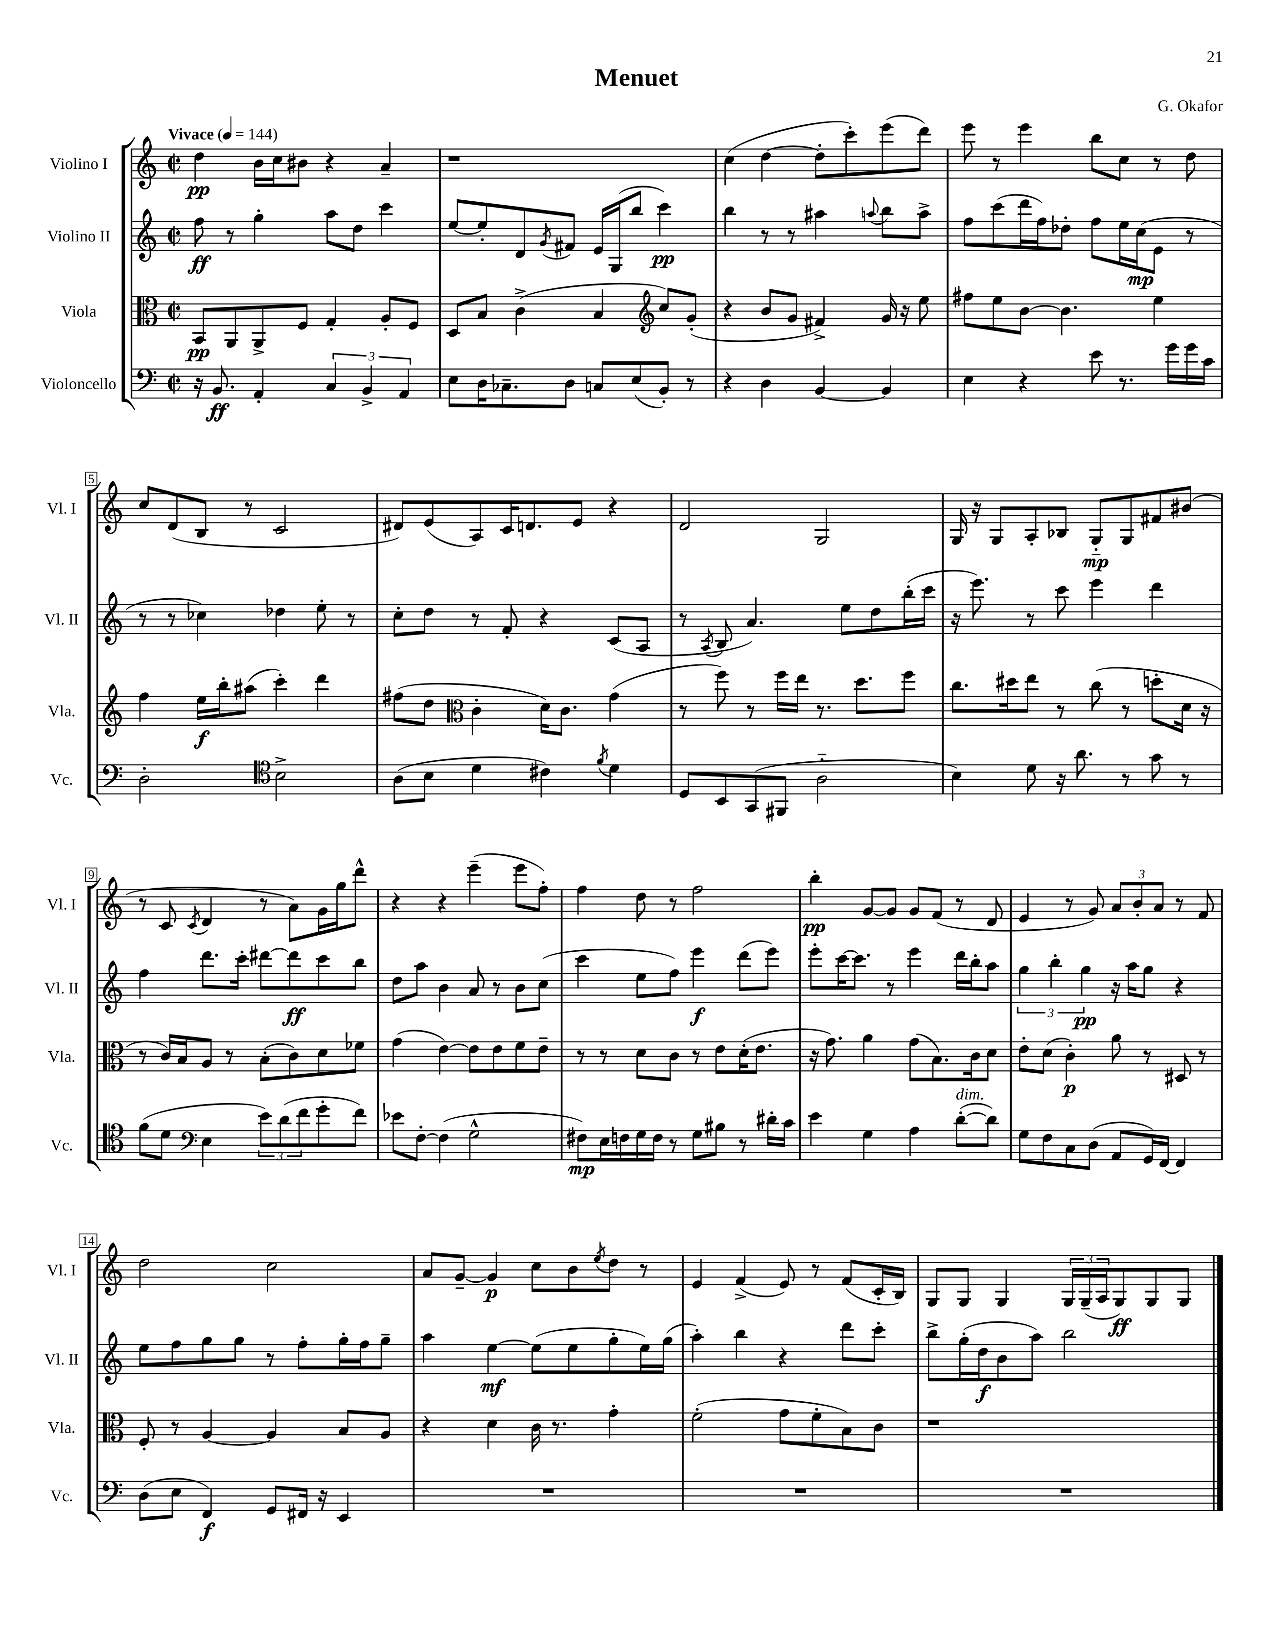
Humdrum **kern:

**kern	**kern	**kern	**kern
*staff4	*staff3	*staff2	*staff1
*clefF4	*clefC3	*clefG2	*clefG2
*k[]	*k[]	*k[]	*k[]
*M2/2	*M2/2	*M2/2	*M2/2
*met(c|)	*met(c|)	*met(c|)	*met(c|)
*MM144	*MM144	*MM144	*MM144
16r	8BB	8ff	4dd
8.BB	.	.	.
.	8AA	8r	.
4AA'	8AA^	4gg'	16b
.	.	.	16cc
.	8F	.	8b#
6C	4G'	8aa	4r
.	.	8dd	.
6BB^	.	.	.
.	8A'	4ccc	4a~
6AA	.	.	.
.	8F	.	.
=	=	=	=
8E	8D	[8ee	1r
16D	8B	8ee']	.
8.C-~	.	.	.
.	(4c^	8d	.
.	.	8qg	.
8D	.	8f#	.
8C	4B	16e	.
.	.	(16G	.
(8E	.	8bb	.
*	*clefG2	*	*
8BB')	8cc)	4ccc)	.
8r	(8g'	.	.
=	=	=	=
4r	4r	4bb	(4cc
4D	8b	8r	[4dd
.	8g	8r	.
[4BB	4f#^)	4aa#	8dd']
.	.	.	8ccc')
.	.	8qqaa	.
4BB]	16g	8bb	(8eee
.	16r	.	.
.	8ee	8aa^	8ddd)
=	=	=	=
4E	8ff#	8ff	8eee
.	8ee	(8ccc	8r
4r	[8b	16ddd	4eee
.	.	16ff)	.
.	4.b]	8dd-'	.
8e	.	8ff	8bb
8.r	.	16ee	8cc
.	.	(16cc	.
.	4ee	8e	8r
16g	.	.	.
16g	.	8r	8dd
16c	.	.	.
=	=	=	=
2D'	4ff	8r	8cc
.	.	8r	(8d
.	16ee	4cc-)	8B
.	16bb'	.	.
.	(8aa#	.	8r
*clefC4	*	*	*
2B^	4ccc')	4dd-	2c
.	4ddd	8ee'	.
.	.	8r	.
=	=	=	=
(8A	(8ff#	8cc'	8d#)
8B	8dd	8dd	(8e
*	*clefC3	*	*
4d	4c'	8r	8A)
.	.	8f'	16c
.	.	.	8.d
4c#)	16d)	4r	.
.	8.c	.	.
.	.	.	8e
8qf	.	.	.
4d	(4g	(8c	4r
.	.	8A	.
=	=	=	=
8D	8r	8r	2d
.	.	8qA	.
8BB	8ff)	8B	.
(8GG	8r	4.a)	.
8FF#	16ff	.	.
.	16ee	.	.
2A'~	8.r	.	2G
.	.	8ee	.
.	8.dd	.	.
.	.	8dd	.
.	8ff	(16bb'	.
.	.	16ccc	.
=	=	=	=
4B)	8.cc	16r	16G
.	.	8.eee)	16r
.	.	.	8G
.	16dd#	.	.
8d	8ee	8r	8A'
16r	8r	8ccc	8B-
8.a	.	.	.
.	(8cc	4eee	8G'~
8r	8r	.	8G
8g	8dd'	4ddd	8f#
8r	16d	.	(8b#
.	16r	.	.
=	=	=	=
(8f	8r	4ff	8r
8d	16c)	.	8c
.	16B	.	.
*clefF4	*	*	*
.	.	.	8qc
4E	8A	8.ddd	4d
.	8r	.	.
.	.	16ccc'	.
12e)	(8B'	[8ddd#	8r
(12d	.	.	.
.	8c)	8ddd#]	8a)
12f	.	.	.
8g'	8d	8ccc	16g
.	.	.	16gg
8f)	8f-	8bb	8ddd^^
=	=	=	=
8e-	(4g	8dd	4r
[8F'	.	8aa	.
(4F]	[4e)	4b	4r
2G^^	8e]	8a	(4eee~
.	8e	8r	.
.	8f	8b	8eee
.	8e~	(8cc	8ff')
=	=	=	=
8F#)	8r	4ccc	4ff
16E	8r	.	.
16F	.	.	.
16G	8d	8ee	8dd
16F	.	.	.
8r	8c	8ff)	8r
8G	8r	4eee	2ff
8B#	8e	.	.
8r	(16d'	(8ddd	.
.	8.e	.	.
16d#'	.	8eee)	.
16c	.	.	.
=	=	=	=
4e	16r	8eee'	4bb'
.	8.g)	.	.
.	.	[16ccc	.
.	.	8.ccc]	.
4G	4a	.	[8g
.	.	8r	8g]
4A	(8g	4eee	8g
.	8.B)	.	(8f
([8d'	.	16ddd	8r
.	16c	16bb'	.
8d])	8d	8aa	8d
=	=	=	=
8G	8e'	6gg	4e
8F	(8d	.	.
.	.	6bb'	.
8C	4c')	.	8r
.	.	6gg	.
(8D	.	.	8g)
8AA	8a	16r	12a
.	.	16aa	.
.	.	.	12b'
16GG)	8r	8gg	.
.	.	.	12a
[16FF	.	.	.
4FF]	8D#	4r	8r
.	8r	.	8f
=	=	=	=
(8D	8F'	8ee	2dd
8E	8r	8ff	.
4FF)	[4A	8gg	.
.	.	8gg	.
8GG	4A]	8r	2cc
16FF#	.	8ff'	.
16r	.	.	.
4EE	8B	16gg'	.
.	.	16ff	.
.	8A	8gg~	.
=	=	=	=
1r	4r	4aa	8a
.	.	.	[8g~
.	4d	[4ee	4g]
.	16c	(8ee]	8cc
.	8.r	.	.
.	.	8ee	8b
.	.	.	8qee
.	4g'	8gg'	8dd
.	.	16ee)	8r
.	.	(16gg	.
=	=	=	=
1r	(2f'	4aa')	4e
.	.	4bb	(4f^
.	8g	4r	8e)
.	8f'	.	8r
.	8B)	8ddd	(8f
.	8c	8ccc'	16c'
.	.	.	16B)
=	=	=	=
1r	1r	8bb^	8G
.	.	(16gg'	8G
.	.	16dd	.
.	.	8b	4G
.	.	8aa)	.
.	.	2bb	24G
.	.	.	(24G~
.	.	.	24A
.	.	.	8G)
.	.	.	8G
.	.	.	8G
==	==	==	==
*-	*-	*-	*-
